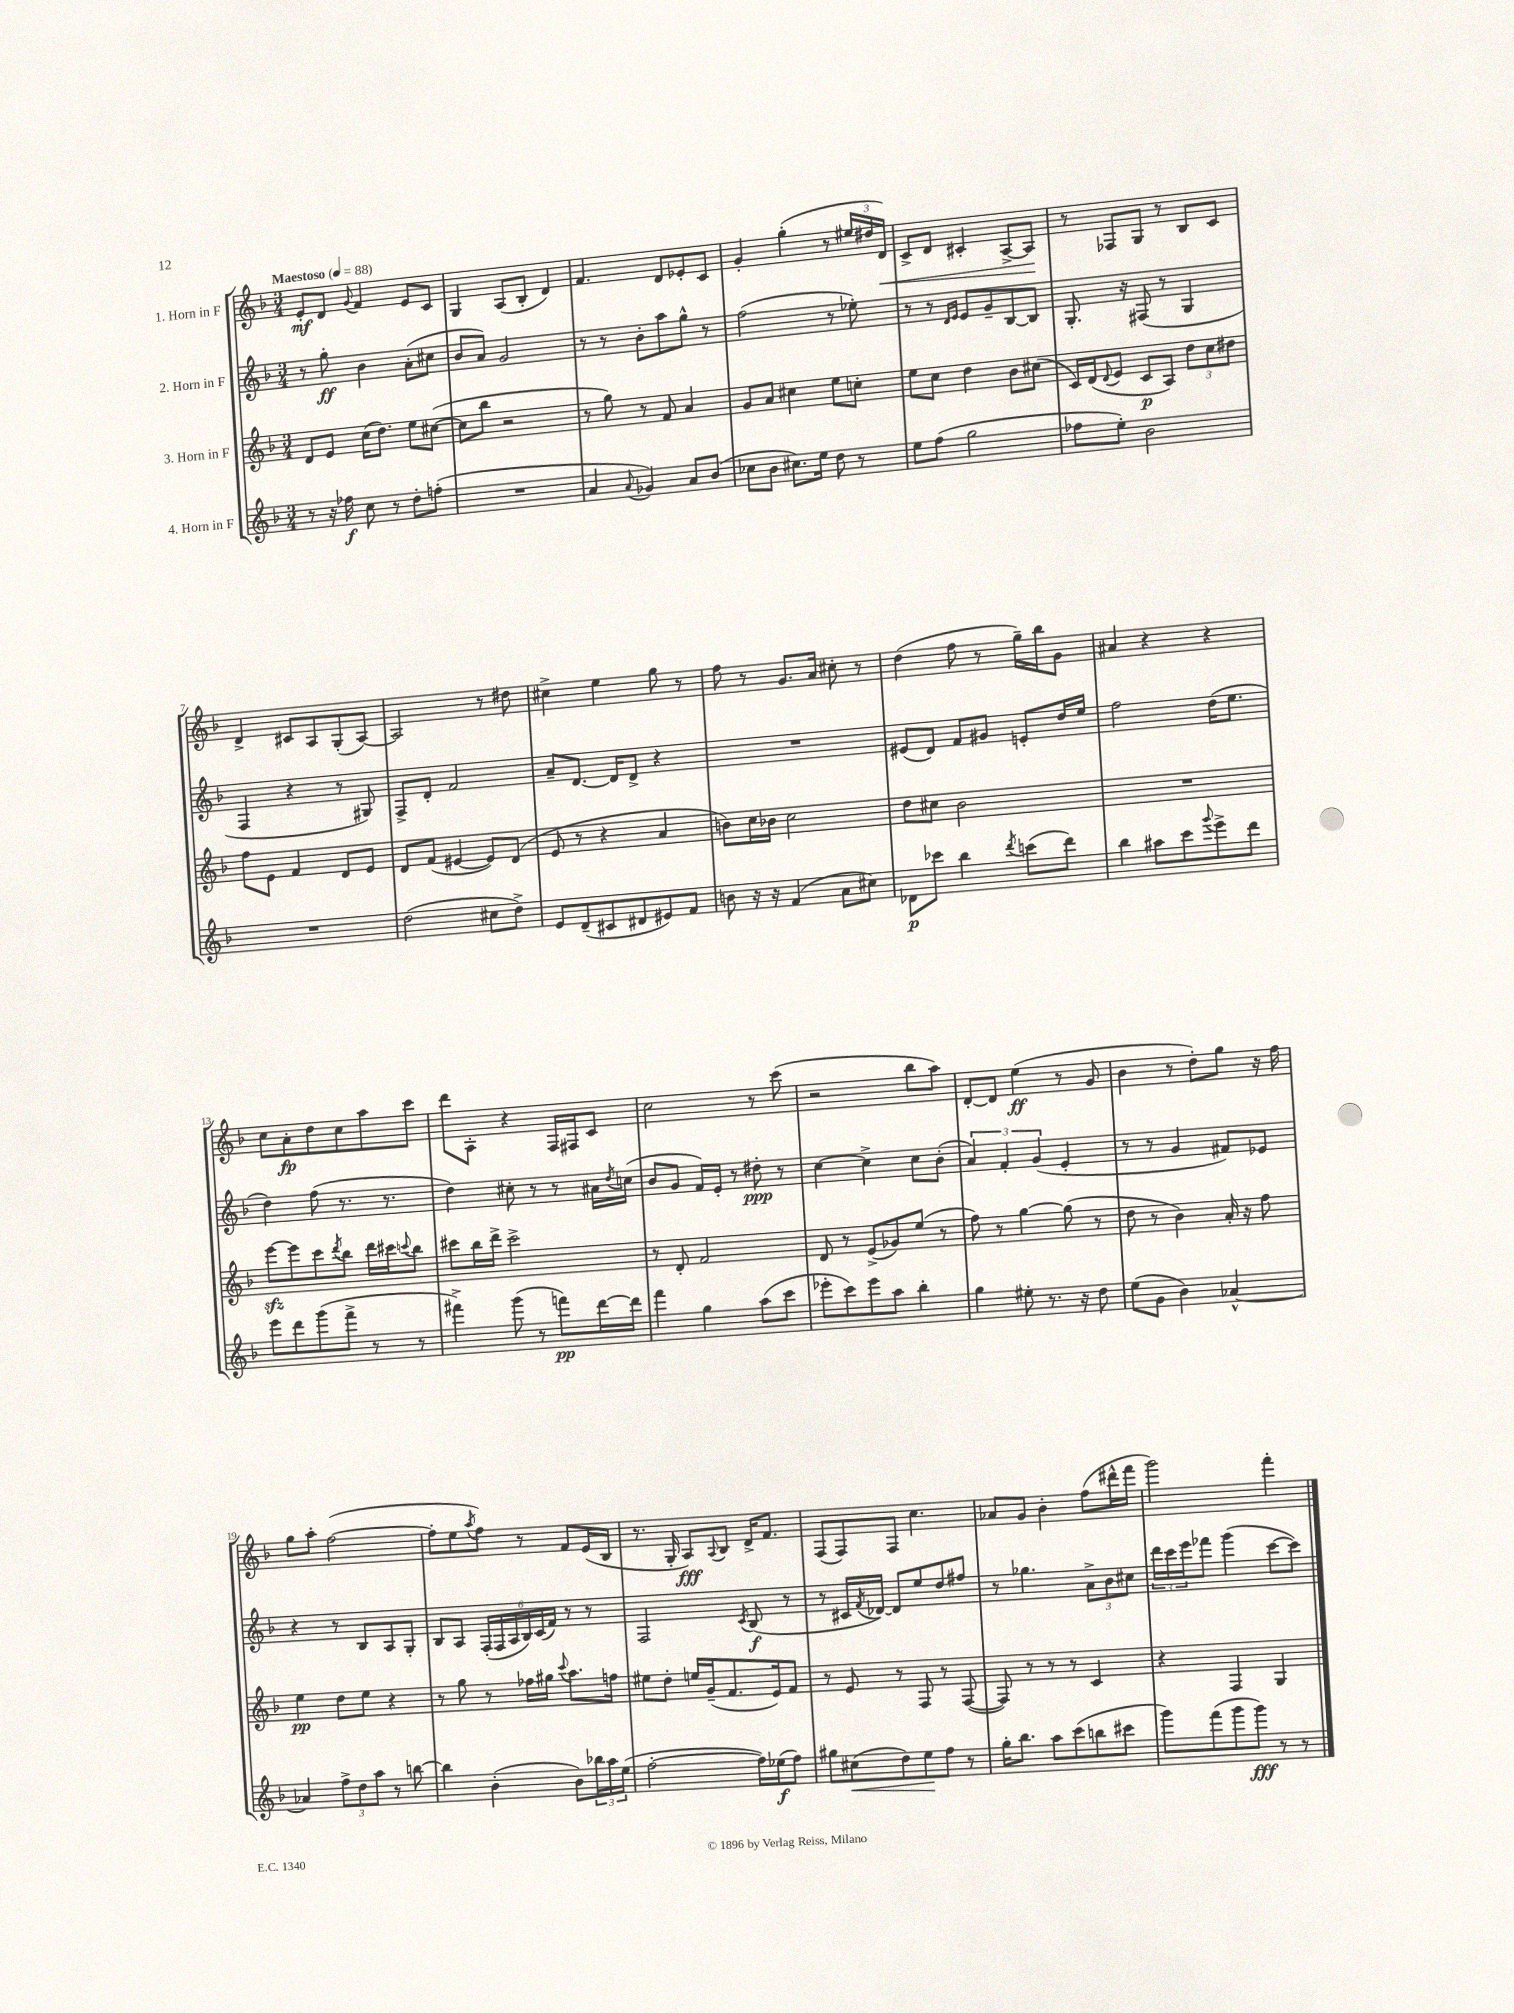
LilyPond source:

<<
\new StaffGroup <<
\new Staff = "s0" \with { instrumentName = "1. Horn in F" } {
    \clef treble \key f \major \numericTimeSignature \time 3/4 \tempo "Maestoso" 4 = 88
    e'8-.\mf d'8 \appoggiatura { g'8 } f'4 e'8 c'8 |
    g4 a8( bes8-. d'4) |
    f'4. d'8 ees'8-. c'8 |
    g'4-. g''4-.( r8 \tuplet 3/2 { eis''16 dis''16 d'16\<) } |
    c'8-> d'8 cis'4-. a8~-> a8\! |
    r8 fes8 g8 r8 bes8 c'8 |
    d'4-> cis'8 a8 g8-.( a8~) |
    a2 r8 dis''8 |
    cis''4-> e''4 g''8 r8 |
    f''8 r8 g'8. a'16 cis''8-. r8 |
    d''4( f''8 r8 g''16--) bes''16 g'8 |
    ais'4 r4 r4 |
    c''8 a'8-.\fp d''8 c''8 a''8 c'''8 |
    d'''8 a8-. r4 f16 fis16 c'8 |
    c''2 r8 c'''8( |
    r2 bes''8 a''8) |
    d'8~-. d'8 e''4\ff( r8 g'8 |
    bes'4 r8 d''8-.) g''8 r16 f''16 |
    g''8 a''8-. f''2~( |
    f''8-. e''8 \acciaccatura { a''8 } f''8) r8 f'8 e'16( bes16 |
    r8. g16-. a8\fff) \appoggiatura { a8 } bes8 d'16-> f'8. |
    f8( f8) f8 c''4. |
    aes'8 g'8 bes'4-. f''8( dis'''16-^ f'''16 |
    g'''2) f'''4-. \bar "|." |
}
\new Staff = "s1" \with { instrumentName = "2. Horn in F" } {
    \clef treble \key f \major \numericTimeSignature \time 3/4
    r8 g''8-.\ff bes'4 a'8-.( cis''8 |
    bes'8 a'8) g'2 |
    r8 r8 bes'8-. a''8 g''8-^ r8 |
    f''2( r8 ees''8-.) |
    r8 r8 \grace { d'16 e'16 } e'8 g'8-- bes8~ bes8 |
    g8.-. r16 fis8( r8 g4 |
    f4 r4 r8 gis8) |
    f8-> d'8-. f'2 |
    a'8-- d'8.~ d'16 d'8-> r4 |
    R2. |
    eis'8( d'8) f'8 gis'8 e'8-. d''16 e''16 |
    f''2 d''16( e''8. |
    d''4) f''8( r8. r8. |
    d''4) cis''8-. r8 r8 ais'16 \acciaccatura { d''8 } c''16( |
    bes'8 g'8 f'16) e'16-. r8 dis''8-.\ppp r8 |
    c''4~ c''4-> c''8 bes'8-.( |
    \tuplet 3/2 { a'4) f'4-. g'4( } e'4-. |
    r8 r8 g'4 fis'8) ees'8 |
    r4 r8 bes8 a8 g8-. |
    bes8 a8 \tuplet 6/4 { f16-.( f16 a16 bes16) c'16( f'16) } r8 r8 |
    f2 \acciaccatura { c'8 } bes8\f( r8 |
    r8 cis'16 \acciaccatura { f'8 } des'16~) des'8 e''8 d''8 fis''8 |
    r8 ges''4. \tuplet 3/2 { a'8-> bes'8 cis''8 } |
    \tuplet 3/2 { d'''16 c'''16 e'''16 } fes'''8 g'''4( c'''8~ c'''8) \bar "|." |
}
\new Staff = "s2" \with { instrumentName = "3. Horn in F" } {
    \clef treble \key f \major \numericTimeSignature \time 3/4
    d'8 e'8 c''16( d''8.) e''8 cis''8~( |
    cis''8 bes''8 r2 |
    r8 g''8) r8 f'8 a'4 |
    g'8 a'8 cis''4 e''8 c''8-. |
    e''8 c''8 d''4 bes'8 cis''8( |
    c'16) d'16( \appoggiatura { d'8 } e'8 c'8\p a8) \tuplet 3/2 { d''8 c''8 dis''8 } |
    f''8 e'8 f'4 d'8 e'8 |
    d'8 f'8( eis'4~ eis'8) d'8( |
    e'8 r8 r4 a'4 |
    b'8) c''16 bes'16 c''2 |
    d''8 cis''8 bes'2 |
    R2. |
    e'''8~\sfz e'''8 c'''8 \acciaccatura { d'''8 } bes''8 d'''16 cis'''16 \appoggiatura { c'''8 } bes''8 |
    cis'''8 bes''16 d'''16-> cis'''2-> |
    r8 d'8-. f'2 |
    d'8 r8 e'8->( ges'8) e''8( r8 |
    f''8) r8 g''4~ g''8( r8 |
    d''8 r8 bes'4) a'16-. r16 f''8 |
    e''4\pp d''8 e''8 r4 |
    r8 g''8 r8 fes''16 gis''16 \appoggiatura { c'''8 } a''8. f''16 |
    eis''8 d''8-. e''16 g'16--( f'8. e'16) f'8 |
    r8 e'8 r8 f8 r8 f8~( |
    f8) r8 r8 r8 c'4 |
    r4 f4 g4 \bar "|." |
}
\new Staff = "s3" \with { instrumentName = "4. Horn in F" } {
    \clef treble \key f \major \numericTimeSignature \time 3/4
    r8 r16 fes''16\f c''8 r8 d''8-. f''8-.( |
    R2. |
    a'4 \appoggiatura { a'8 } ges'4) a'8 bes'8( |
    ces''8 bes'8 cis''8.) e''16 d''8 r8 |
    e''8 f''8( g''2 |
    fes''8 e''8-.) bes'2 |
    R2. |
    d''2( cis''8 d''8->) |
    e'8 d'8--( cis'8 dis'8 eis'8) f'8 |
    b'8 r16 r16 f'4( a'8 cis''8) |
    des'8\p ces'''8 bes''4 \acciaccatura { d'''8 } c'''8( d'''8) |
    bes''4 ais''8 c'''8 \appoggiatura { g'''8 } e'''8-> d'''8 |
    e'''8 d'''8 g'''8( f'''8-> r8 r8 |
    fis'''4->) g'''8( r8 f'''8\pp) d'''16~ d'''16 |
    f'''4 g''4 a''8( c'''8 |
    ees'''8-. c'''8) ees'''8 a''8 bes''4-. |
    g''4 eis''8-. r8. r16 d''8 |
    e''8( g'8 bes'4) aes'4~-^ |
    aes'4 \tuplet 3/2 { f''8-> d''8 a''8 } r8 b''8~ |
    b''4 bes'4-.( bes'8) \tuplet 3/2 { bes''16 a''16 e''16( } |
    f''2~-. f''16) ees''16\f( f''8) |
    gis''8 cis''8\<( d''8) e''8\! f''8 r8 |
    g''16-. bes''8. a''8 c'''8( b''8 cis'''8 |
    g'''8) f'''8( g'''8 g'''8\fff) r8 r8 \bar "|." |
}
>>
>>
